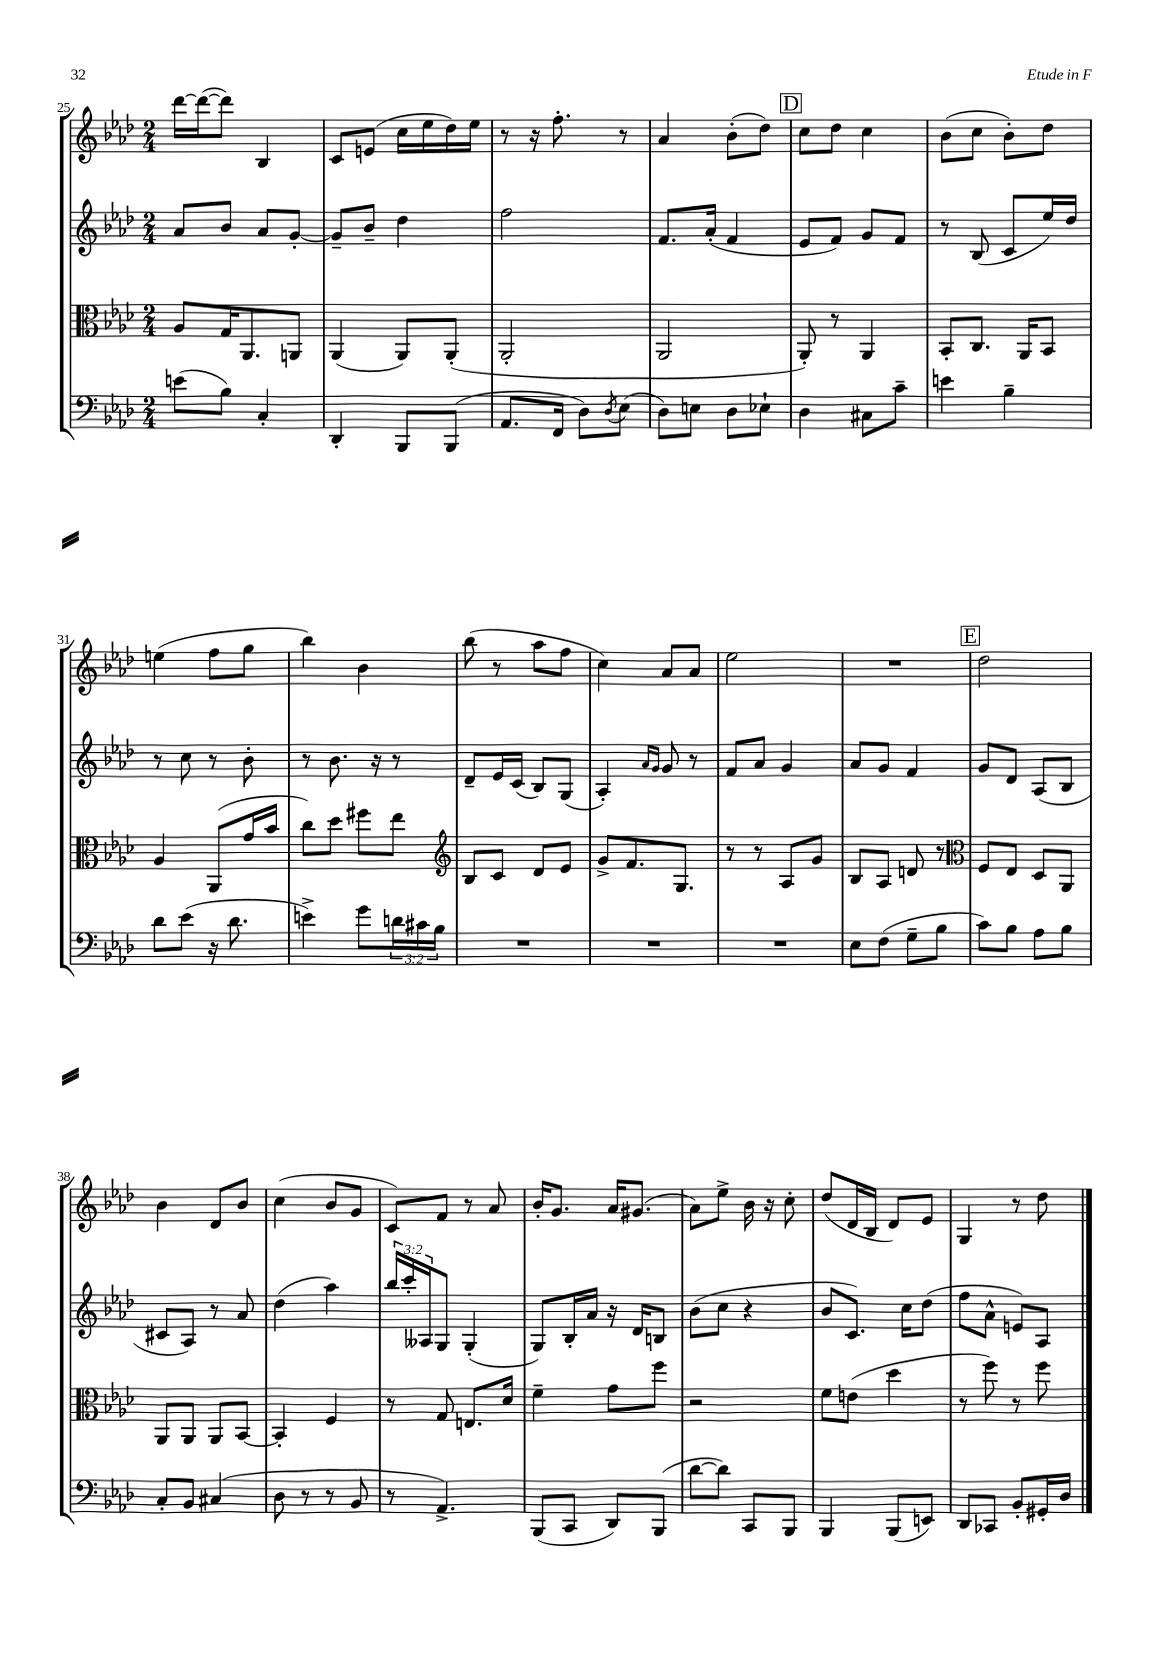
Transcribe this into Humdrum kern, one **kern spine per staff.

**kern	**kern	**kern	**kern
*staff4	*staff3	*staff2	*staff1
*clefF4	*clefC3	*clefG2	*clefG2
*k[b-e-a-d-]	*k[b-e-a-d-]	*k[b-e-a-d-]	*k[b-e-a-d-]
*M2/4	*M2/4	*M2/4	*M2/4
(8e\L	8A-/L	8a-/L	[16ddd-\LL
.	.	.	(16ddd-\_J
8B-\J)	16G/K	8b-/J	8ddd-\]J)
.	8.AA-/	.	.
4C'/	.	8a-/L	4B-/
.	8AA/J	[8g'/J	.
=	=	=	=
4DD-'/	(4AA-/	8g~/]L	8c/L
.	.	8b-~/J	(8e/J
8BBB-/L	8AA-/L)	4dd-\	16cc\LL
.	.	.	16ee-\
(8BBB-/J	(8AA-'/J	.	16dd-\)
.	.	.	16ee-\JJ
=	=	=	=
8.AA-/L	2AA-'/	2ff\	8r
.	.	.	16r
16FF/Jk	.	.	8.ff'\
8D-\L)	.	.	.
8qD-/	.	.	.
(8E-\J	.	.	8r
=	=	=	=
8D-\L)	2AA-/	8.f/L	4a-/
8E\J	.	.	.
.	.	(16a-'/Jk	.
8D-\L	.	4f/	(8b-'\L
8E-`\J	.	.	8dd-\J)
=	=	=	=
4D-\	8AA-'/)	8e-/L	8cc\L
.	8r	8f/J)	8dd-\J
8C#\L	4AA-/	8g/L	4cc\
8c~\J	.	8f/J	.
=	=	=	=
4e\	8BB-'/L	8r	(8b-\L
.	8.C/J	(8B-/	8cc\J
4B-~\	.	8c/L	8b-'\L)
.	16AA-/LK	.	.
.	8BB-/J	16ee-/L)	8dd-\J
.	.	16dd-/JJ	.
=	=	=	=
8d-\L	4A-/	8r	(4ee\
(8e-\J	.	8cc\	.
16r	(8AA-/L	8r	8ff\L
8.d-\	.	.	.
.	16g/L	8b-'\	8gg\J
.	16b-/JJ	.	.
=	=	=	=
4e^\)	8cc\L)	8r	4bb-\)
.	8dd-\J	8.b-\	.
8g\L	8ff#\L	.	4b-\
.	.	16r	.
24d\L	8ee-\J	8r	.
24c#\	.	.	.
24B-\JJ	.	.	.
=	=	=	=
*	*clefG2	*	*
2r	8B-/L	8d-~/L	(8bb-\
.	8c/J	16e-/L	8r
.	.	(16c/JJ	.
.	8d-/L	8B-/L)	8aa-\L
.	8e-/J	(8G/J	8ff\J
=	=	=	=
2r	8g^/L	4A-'/)	4cc\)
.	8.f/	.	.
.	.	16qqa-/LL	.
.	.	16qqg/JJ	.
.	.	8g/	8a-/L
.	8.G/J	.	.
.	.	8r	8a-/J
=	=	=	=
2r	8r	8f/L	2ee-\
.	8r	8a-/J	.
.	8A-/L	4g/	.
.	8g/J	.	.
=	=	=	=
8E-\L	8B-/L	8a-/L	2r
(8F\J	8A-/J	8g/J	.
8G~\L	8d/	4f/	.
8B-\J	8r	.	.
=	=	=	=
*	*clefC3	*	*
8c\L)	8F/L	8g/L	2dd-\
8B-\J	8E-/J	8d-/J	.
8A-\L	8D-/L	(8A-/L	.
8B-\J	8AA-/J	8B-/J	.
=	=	=	=
8C'/L	8AA-/L	8c#/L	4b-\
8BB-/J	8AA-/J	8A-/J)	.
(4C#/	8AA-/L	8r	8d-/L
.	[8BB-/J	8a-/	8b-/J
=	=	=	=
8D-\	4BB-'/]	(4dd-\	(4cc\
8r	.	.	.
8r	4F/	4aa-\)	8b-/L
8BB-/	.	.	8g/J
=	=	=	=
8r	8r	24bb-/LL	8c/L)
.	.	24ccc'/	.
.	.	24A--/J	.
4.AA-^/)	8G/	8G/J	8f/J
.	8.E/L	(4G'/	8r
.	.	.	8a-/
.	16d-/Jk	.	.
=	=	=	=
(8BBB-/L	4f~\	8G/L)	16b-'/LK
.	.	.	8.g/J
8CC/J	.	16B-'/L	.
.	.	16a-/JJ	.
8DD-/L)	8g\L	16r	16a-/LK
.	.	16d-/LK	(8.g#/J
(8BBB-/J	8ff\J	8B/J	.
=	=	=	=
[8d-\L	2r	(8b-\L	8a-\L)
8d-\]J)	.	8cc\J	8ee-^\J
8CC/L	.	4r	16b-\
.	.	.	16r
8BBB-/J	.	.	8cc'\
=	=	=	=
4BBB-/	8f\L	8b-/L	(8dd-/L
.	(8e\J	8.c/J)	16d-/L
.	.	.	16B-/JJ
(8BBB-/L	4dd-\	.	8d-/L)
.	.	16cc\LK	.
8EE/J)	.	(8dd-\J	8e-/J
=	=	=	=
8DD-/L	8r	8ff\L	4G/
8CC-/J	8ff\)	8a-^^\J	.
8BB-'/L	8r	8e/L)	8r
16GG#'/L	8ff\	8A-/J	8dd-\
16D-/JJ	.	.	.
==	==	==	==
*-	*-	*-	*-
